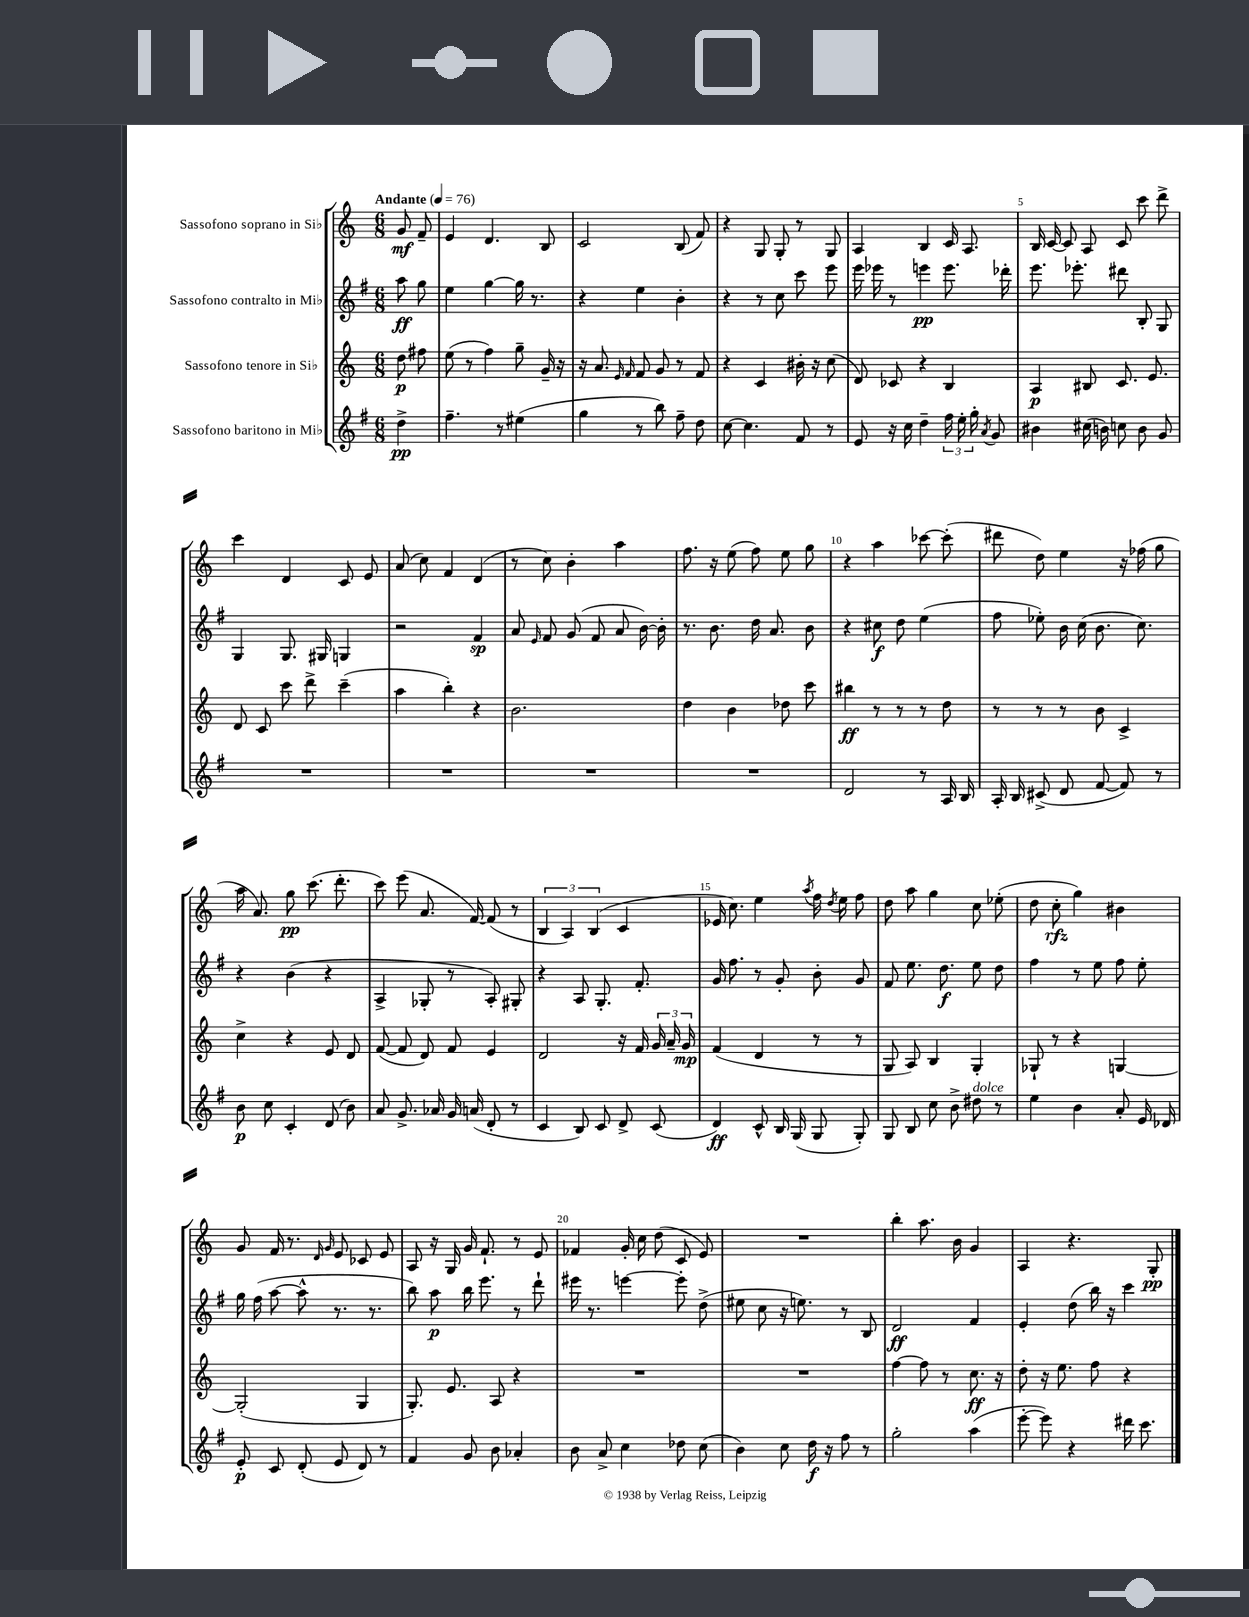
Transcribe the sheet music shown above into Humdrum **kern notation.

**kern	**kern	**kern	**kern
*staff4	*staff3	*staff2	*staff1
*clefG2	*clefG2	*clefG2	*clefG2
*k[f#]	*k[]	*k[f#]	*k[]
*M6/8	*M6/8	*M6/8	*M6/8
*MM76	*MM76	*MM76	*MM76
4dd^	8dd	8aa	8g
.	8ff#	8gg	8f~
=	=	=	=
4.ff#~	(8ee	4ee	4e
.	8r	.	.
.	4ff)	[4gg	4.d
8r	.	.	.
(4ee#	8gg~	16gg]	.
.	.	8.r	.
.	16g~	.	8B
.	16r	.	.
=	=	=	=
4gg	16r	4r	2c
.	8.a	.	.
.	16qqe	.	.
.	16qqf	.	.
8r	8f	4ee	.
8bb)	8g	.	.
8ff#~	8r	4b'	(8B
8dd	8f	.	8f)
=	=	=	=
[8cc	4r	4r	4r
4.cc]	.	.	.
.	4c	8r	8G
.	.	8cc	8G'
8f#	16b#'	8ccc	8r
.	16r	.	.
8r	(8cc	8eee	8G
=	=	=	=
8e	8d)	16eee	4A
.	.	16eee-	.
16r	8c-	8r	.
16cc	.	.	.
4dd~	4r	4eee	4B
24ff#	4B	8.eee	16c
24ee'	.	.	.
.	.	.	8.A
24gg'	.	.	.
8qa	.	.	.
8g	.	.	.
.	.	16ddd-'	.
=	=	=	=
4b#	4A	8.eee	16B
.	.	.	[16c
.	.	.	8c]
.	.	8.eee-'	.
(16cc#	8B#	.	8A
16b)	.	.	.
8cc	8.c	8ddd#	8c
8b	.	8B'	8ccc
.	8.e	.	.
8g	.	8G	8ddd^
=	=	=	=
2.r	8d	4G	4ccc
.	8c	.	.
.	8ccc	8.G	4d
.	8ddd^	.	.
.	.	16G#	.
.	(4ccc~	4G	8c
.	.	.	8e
=	=	=	=
2.r	4aa	2r	(8a
.	.	.	8cc)
.	4bb')	.	4f
.	4r	4f#	(4d
=	=	=	=
2.r	2.b	8a	8r
.	.	16qqe	.
.	.	8f#	8cc)
.	.	(8g	4b'
.	.	8f#	.
.	.	8a	4aa
.	.	[16b)	.
.	.	16b']	.
=	=	=	=
2.r	4dd	8.r	8.ff
.	.	8.b	16r
.	4b	.	(8ee
.	.	16dd	8ff)
.	.	8.a	.
.	8dd-	.	8ee
.	8ccc	8b	8gg
=	=	=	=
2d	4bb#	4r	4r
.	8r	8cc#	4aa
.	8r	8dd	.
8r	8r	(4ee	[8ccc-
16A	8dd	.	(8ccc-']
16B	.	.	.
=	=	=	=
16A'	8r	8ff#	8ddd#
16B	.	.	.
(8c#^	8r	8ee-')	8dd)
8d	8r	16b	4ee
.	.	(16cc	.
[8f#	8b	8.b	.
8f#])	4c^	.	16r
.	.	8.cc)	(16ff-
8r	.	.	8gg
=	=	=	=
8b	4cc^	4r	16aa
.	.	.	8.a)
8cc	.	.	.
4c'	4r	(4b	8gg
.	.	.	(8.ccc
(8d	8e	4r	.
.	.	.	8.ddd'
8b)	8d	.	.
=	=	=	=
8a	([8f	4A^	8ccc)
8.g^	8f]	.	(8eee
.	8d)	8G-'	8.a
16a-	.	.	.
16g	8f	8r	.
(16a	.	.	[16f)
8d'	4e	8A')	(8f]
8r	.	8G#'	8r
=	=	=	=
4c	2d	4r	6B
.	.	.	6A)
8B)	.	8A	.
.	.	.	(6B
8c	.	8.G'	.
8d^	16r	.	4c
.	16f	8.f#'	.
(8c	24g	.	.
.	24a~	.	.
.	24g	.	.
=	=	=	=
4d)	(4f	16g	16e-
.	.	8.ff#	8.cc)
8c^^	4d	8r	4ee
16B	.	8g'	.
(16G	.	.	.
.	.	.	8qaa
8G	8r	8b'	16ff
.	.	.	8qdd
.	.	.	16ee
8G')	8r	8g	8ff
=	=	=	=
8G	8G	8f#	8dd
8B	8A)	8.ee	8aa
8cc	4B	.	4gg
.	.	8.dd	.
8b^	.	.	.
8dd#	4G'	8ee	8cc
8r	.	8dd	(8ee-'
=	=	=	=
4ee	8G-`	4ff#	8dd
.	8r	.	8cc'
4b	4r	8r	4gg)
.	.	8ee	.
8a'	[4G	8ff#	4b#
16e	.	8ee'	.
16d-	.	.	.
=	=	=	=
8e'	(2G']	16gg	8g
.	.	(16ff#	.
8c	.	[8aa	16f
.	.	.	8.r
(8d'	.	8aa^^]	.
.	.	.	16qqd
.	.	.	16qqg
8e	.	8.r	8e
8d)	4G	.	8c-
.	.	8.r	.
8r	.	.	8e
=	=	=	=
4f#	8.G')	8bb)	8A
.	.	8aa	16r
.	8.e	.	16G
8g	.	16bb	16g
.	.	8.eee	8.f`
8b	8A	.	.
4a-'	4r	8r	8r
.	.	8ddd`	8e
=	=	=	=
8b	2.r	16eee#	4f-
.	.	8.r	.
8a^	.	.	.
4cc	.	[4eee	16g'
.	.	.	16cc
.	.	.	(8dd
8dd-	.	8eee']	8c
(8cc	.	(8dd^	8e)
=	=	=	=
4b)	2.r	8ee#	2.r
.	.	8cc	.
8cc	.	16r	.
.	.	8.ee)	.
16dd	.	.	.
16r	.	.	.
8ff#	.	8r	.
8r	.	8B	.
=	=	=	=
2gg'	[4ff	2d	4bb'
.	8ff]	.	8.aa
.	8r	.	.
.	.	.	16b
(4aa	8.cc	4f#	4g
.	16r	.	.
=	=	=	=
[8eee'	8dd'	4e'	4A
8eee])	16r	.	.
.	8.ee	.	.
4r	.	(8dd	4.r
.	8ff	16bb)	.
.	.	16r	.
16ddd#	4r	4ccc	.
8.ccc	.	.	.
.	.	.	8G'
==	==	==	==
*-	*-	*-	*-
